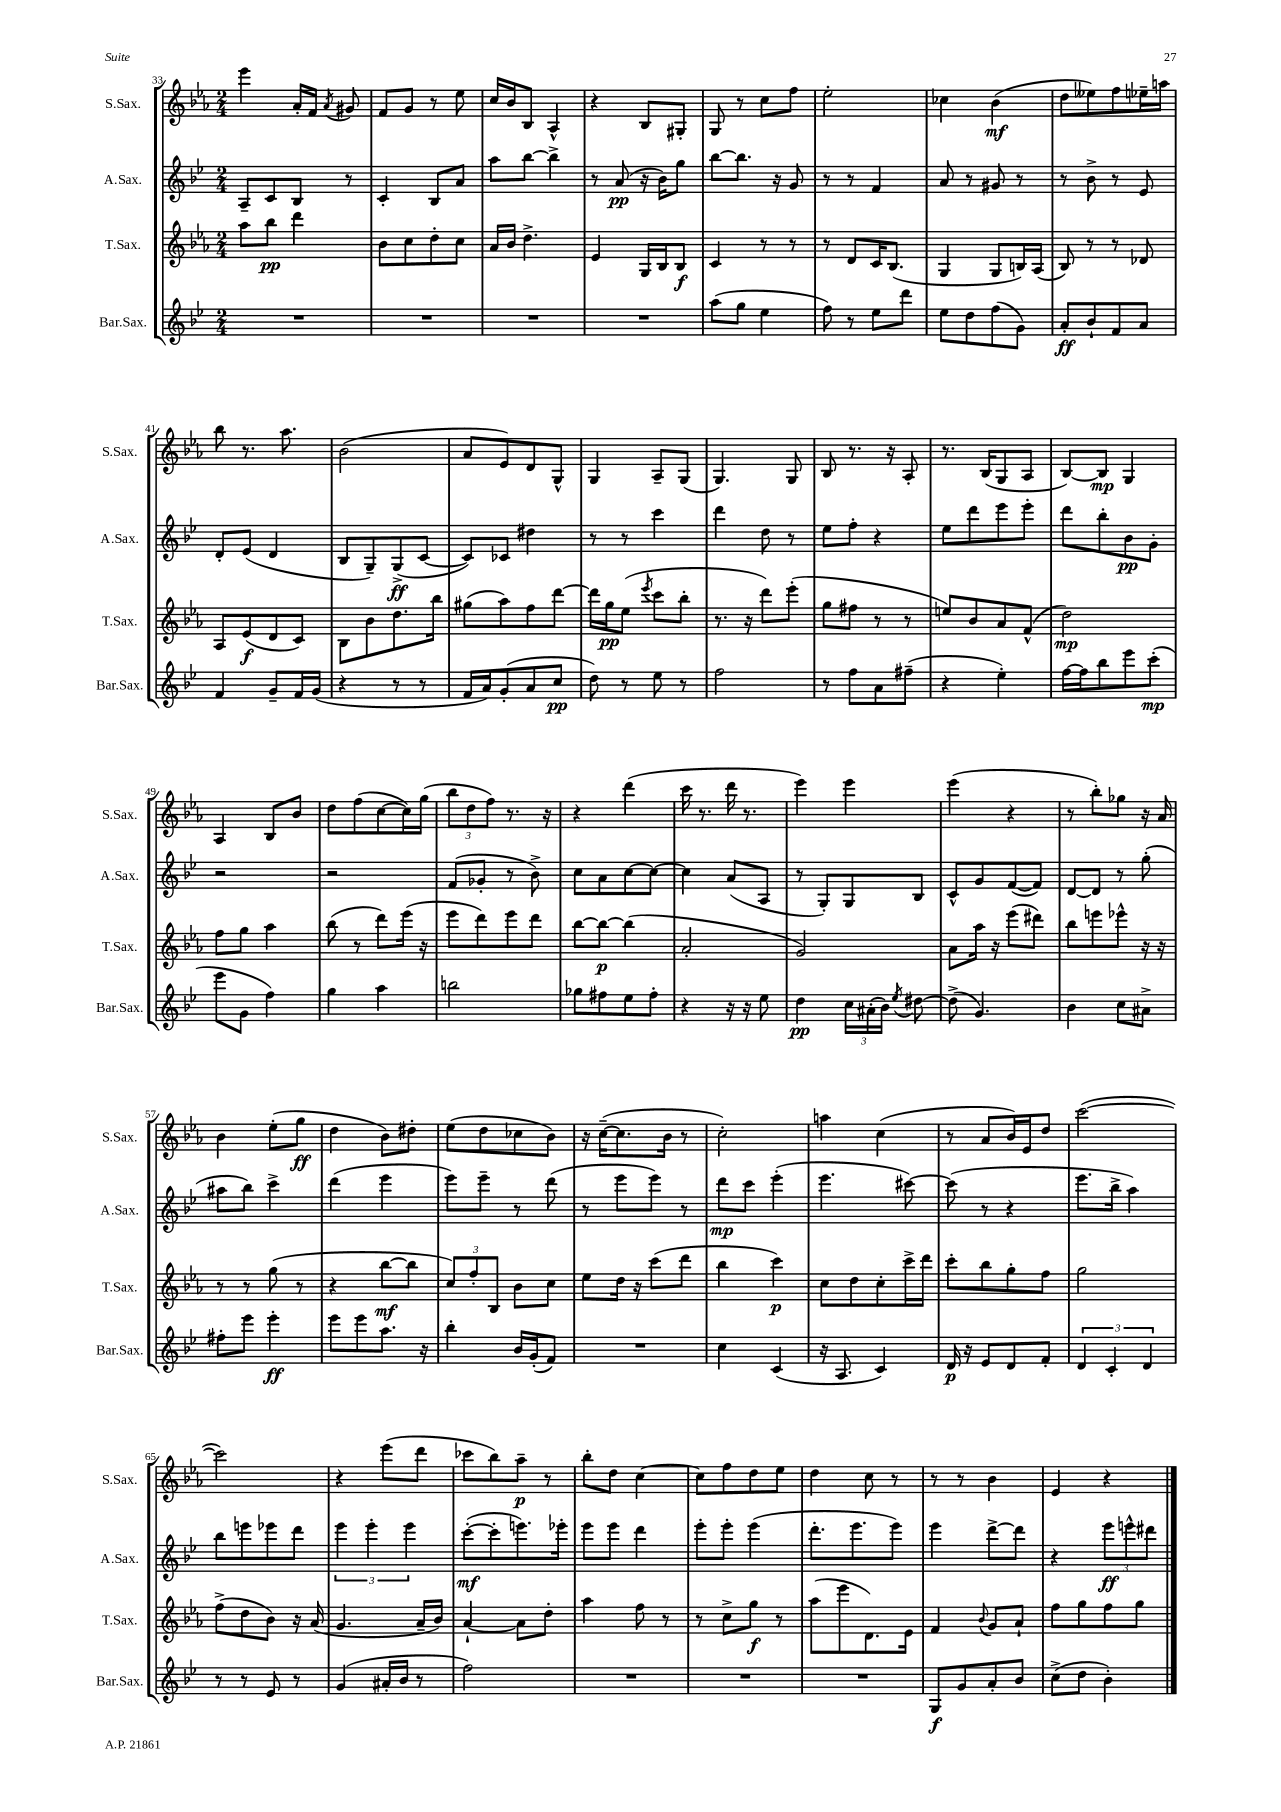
<<
\new StaffGroup <<
\new Staff = "s0" \with { instrumentName = "S.Sax." shortInstrumentName = "S.Sax." } {
    \clef treble \key ees \major \numericTimeSignature \time 2/4
    \autoBeamOff ees'''4 aes'16[-. f'16] \acciaccatura { aes'8 } gis'8 |
    f'8[ g'8] r8 ees''8 |
    c''16[ bes'16 bes8] aes4-^ |
    r4 bes8[ gis8]-. |
    g8 r8 c''8[ f''8] |
    ees''2-. |
    ces''4 bes'4\mf( |
    d''8[ eeses''8) f''8 ees''16-- a''16] |
    bes''8 r8. aes''8. |
    bes'2( |
    aes'8[ ees'8) d'8 g8]-^ |
    g4 aes8[-- g8]( |
    g4.) g8 |
    bes8 r8. r16 aes8-. |
    r8. bes16[( g8 aes8] |
    bes8[~) bes8]\mp g4 |
    aes4 bes8[ bes'8] |
    d''8[ f''8( c''8~ c''16) g''16]( |
    \tuplet 3/2 { bes''8[ d''8 f''8]) } r8. r16 |
    r4 d'''4( |
    c'''16 r8. d'''16 r8. |
    ees'''4) ees'''4 |
    ees'''4( r4 |
    r8 bes''8[-.) ges''8] r16 aes'16 |
    bes'4 ees''8[-.( g''8]\ff |
    d''4 bes'8[) dis''8]-. |
    ees''8[( d''8 ces''8 bes'8]) |
    r16 c''16[~--( c''8. bes'16] r8 |
    c''2-.) |
    a''4 c''4( |
    r8 aes'8[ bes'16) ees'16 d''8] |
    c'''2~( |
    c'''2) |
    r4 ees'''8[( d'''8] |
    ces'''8[ bes''8) aes''8]--\p r8 |
    bes''8[-. d''8] c''4~ |
    c''8[ f''8 d''8 ees''8] |
    d''4 c''8 r8 |
    r8 r8 bes'4 |
    ees'4 r4 \bar "|." |
}
\new Staff = "s1" \with { instrumentName = "A.Sax." shortInstrumentName = "A.Sax." } {
    \clef treble \key bes \major \numericTimeSignature \time 2/4
    \autoBeamOff a8[-- c'8 bes8] r8 |
    c'4-. bes8[ a'8] |
    a''8[ bes''8]~ bes''4-> |
    r8 a'8\pp( r16 bes'16[) g''8] |
    bes''8[~ bes''8.] r16 g'8 |
    r8 r8 f'4 |
    a'8 r8 gis'8 r8 |
    r8 bes'8-> r8 ees'8 |
    d'8[-. ees'8]( d'4 |
    bes8[ g8--) g8->\ff( c'8]~ |
    c'8[) ces'8] dis''4 |
    r8 r8 c'''4 |
    d'''4 d''8 r8 |
    ees''8[ f''8]-. r4 |
    ees''8[ d'''8 ees'''8 ees'''8]-. |
    d'''8[ bes''8-. bes'8\pp g'8]-. |
    r2 |
    r2 |
    f'8[( ges'8]-. r8 bes'8->) |
    c''8[ a'8 c''8~ c''8]~ |
    c''4 a'8[( a8] |
    r8 g8[-.) g8 bes8] |
    c'8[-^ g'8 f'8~( f'8]) |
    d'8[~ d'8] r8 g''8-.( |
    ais''8[ bes''8]) c'''4-> |
    d'''4( ees'''4 |
    ees'''8[) ees'''8]-- r8 d'''8( |
    r8 ees'''8[ ees'''8]) r8 |
    d'''8[\mp c'''8] ees'''4-.( |
    ees'''4. cis'''8~) |
    cis'''8( r8 r4 |
    ees'''8.[ bes''16]-> a''4) |
    bes''8[ e'''8 ees'''8 d'''8] |
    \tuplet 3/2 { ees'''4 ees'''4-. ees'''4 } |
    c'''8[~-.\mf( c'''8-. e'''8.) ees'''16]-. |
    ees'''8[ ees'''8] d'''4 |
    ees'''8[-. ees'''8]-. ees'''4( |
    d'''8.[-. ees'''8. ees'''8]) |
    ees'''4 d'''8[~-> d'''8] |
    r4 \tuplet 3/2 { ees'''8[\ff e'''8-^ dis'''8] } \bar "|." |
}
\new Staff = "s2" \with { instrumentName = "T.Sax." shortInstrumentName = "T.Sax." } {
    \clef treble \key ees \major \numericTimeSignature \time 2/4
    \autoBeamOff aes''8[ bes''8]\pp d'''4 |
    bes'8[ c''8 d''8-. c''8] |
    aes'16[ bes'16] d''4.-> |
    ees'4 g16[ bes16 bes8]\f |
    c'4 r8 r8 |
    r8 d'8[ c'16 bes8.]( |
    g4 g8[ b16) aes16]( |
    bes8) r8 r8 des'8 |
    aes8[ ees'8\f( d'8 c'8]) |
    bes8[ bes'8 d''8. bes''16] |
    gis''8[( aes''8) f''8 d'''8]~ |
    d'''16[ g''16\pp ees''8]( \acciaccatura { ees'''8 } c'''8[ bes''8]-. |
    r8. r16 d'''8[) ees'''8]-.( |
    g''8[ fis''8] r8 r8 |
    e''8[) bes'8 aes'8 f'8]-^( |
    d''2\mp) |
    f''8[ g''8] aes''4 |
    bes''8( r8 d'''8[) ees'''16]( r16 |
    ees'''8[ d'''8) ees'''8 d'''8] |
    bes''8[~ bes''8]~\p bes''4( |
    aes'2-. |
    g'2) |
    aes'8[ aes''16] r16 ees'''8[( dis'''8]) |
    bes''8[ e'''8 ees'''8]-^ r16 r16 |
    r8 r8 g''8( r8 |
    r4 bes''8[~\mf bes''8] |
    \tuplet 3/2 { c''8[) f''8-. bes8] } bes'8[ c''8] |
    ees''8[ d''16] r16 c'''8[( d'''8] |
    bes''4 c'''4\p) |
    c''8[ d''8 c''8-. c'''16-> d'''16] |
    c'''8[-. bes''8 g''8-. f''8] |
    g''2 |
    f''8[->( d''8 bes'8]) r16 aes'16( |
    g'4. aes'16[-- bes'16]) |
    aes'4~-! aes'8[ d''8]-. |
    aes''4 f''8 r8 |
    r8 c''8[-> g''8]\f r8 |
    aes''8[( ees'''8 d'8.) ees'16] |
    f'4 \appoggiatura { bes'8 } g'8[ aes'8]-! |
    f''8[ g''8 f''8 g''8] \bar "|." |
}
\new Staff = "s3" \with { instrumentName = "Bar.Sax." shortInstrumentName = "Bar.Sax." } {
    \clef treble \key bes \major \numericTimeSignature \time 2/4
    \autoBeamOff R2 |
    R2 |
    R2 |
    R2 |
    a''8[( g''8] ees''4 |
    f''8) r8 ees''8[ d'''8] |
    ees''8[ d''8 f''8( g'8]) |
    a'8[-.\ff bes'8-! f'8 a'8] |
    f'4 g'8[-- f'16 g'16]( |
    r4 r8 r8 |
    f'16[ a'16) g'8-.( a'8 c''8]\pp |
    d''8) r8 ees''8 r8 |
    f''2 |
    r8 f''8[ a'8 fis''8]--( |
    r4 ees''4-.) |
    f''16[~ f''16 bes''8 ees'''8 c'''8]-.\mp( |
    ees'''8[ g'8] f''4) |
    g''4 a''4 |
    b''2 |
    ges''8[ fis''8 ees''8 fis''8]-. |
    r4 r16 r16 ees''8 |
    d''4\pp \tuplet 3/2 { c''16[ ais'16-.( bes'16]) } \acciaccatura { ees''8 } dis''8~ |
    dis''8->( g'4.) |
    bes'4 c''8[ ais'8]-> |
    fis''8[-. ees'''8] ees'''4-.\ff |
    ees'''8[ ees'''8 a''8.] r16 |
    bes''4-. bes'16[ g'16-.( f'8]) |
    R2 |
    c''4 c'4( |
    r16 a8. c'4) |
    d'16\p r16 ees'8[ d'8 f'8]-. |
    \tuplet 3/2 { d'4 c'4-. d'4 } |
    r8 r8 ees'8 r8 |
    g'4( ais'16[-. bes'16] r8 |
    f''2) |
    R2 |
    R2 |
    R2 |
    g8[\f g'8 a'8-. bes'8] |
    c''8[->( d''8] bes'4-.) \bar "|." |
}
>>
>>
\layout { \context { \Score currentBarNumber = #33 } }
